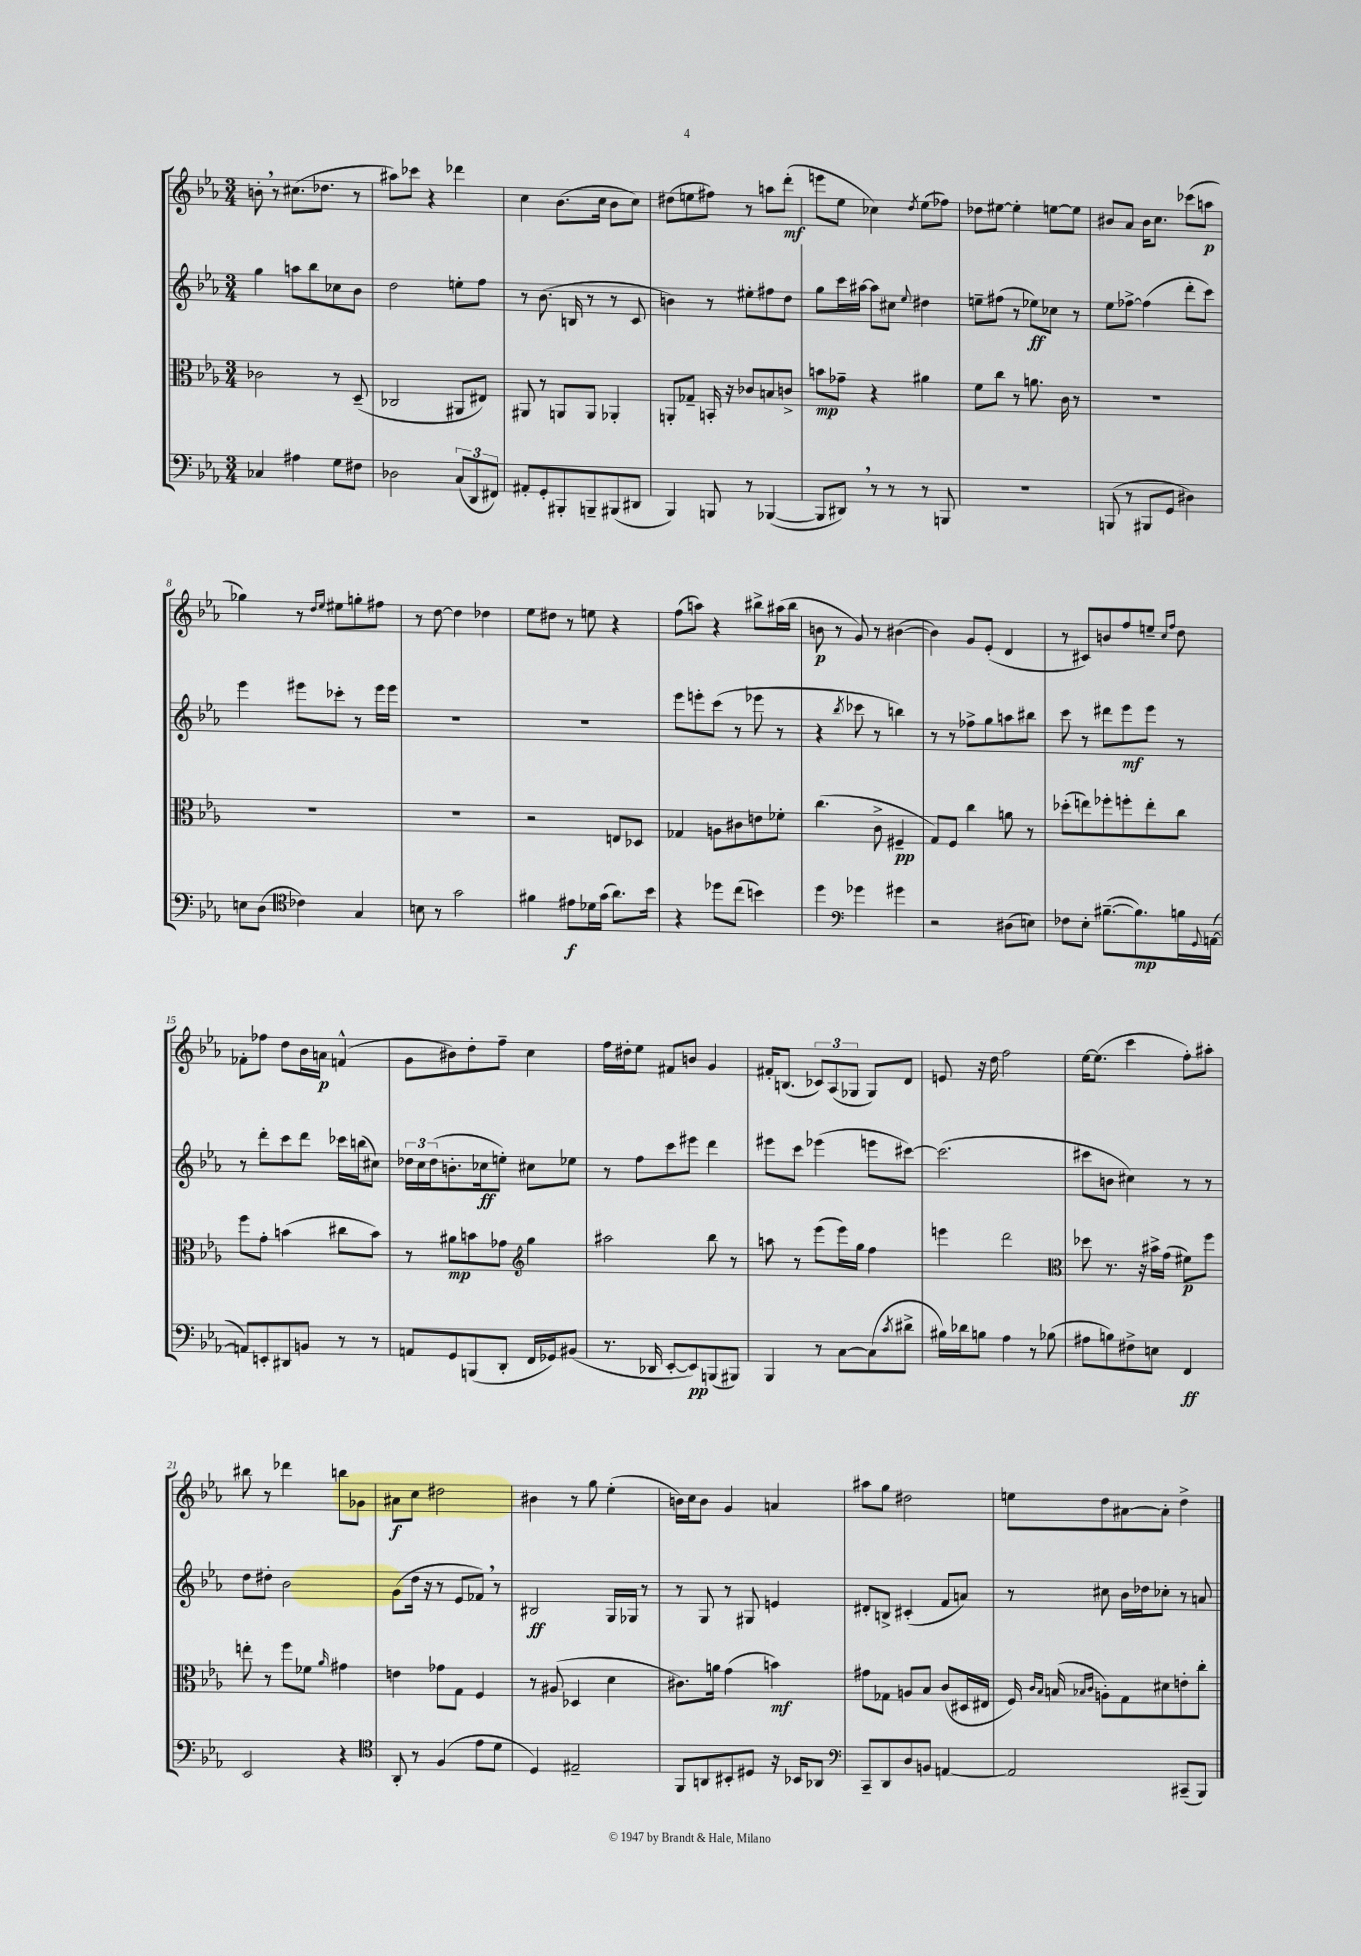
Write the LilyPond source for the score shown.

<<
\new StaffGroup <<
\new Staff = "s0" {
    \clef treble \key ees \major \numericTimeSignature \time 3/4
    b'8-. \breathe r8 cis''8.( des''8. r8 |
    ais''8) ces'''8 r4 des'''4 |
    c''4 bes'8.( c''16 bes'8 c''8) |
    dis''8( e''8 fis''8) r8 a''8 d'''8-.\mf( |
    e'''8 ees''8 ces''4) \acciaccatura { d''8 } ees''8( fes''8) |
    des''8 eis''8~ eis''4-. e''8~ e''8 |
    bis'8 aes'8 bis'16 c''8. ces'''8( a''8\p |
    ges''4) r8 \grace { d''16 ees''16 } eis''8 g''8-. fis''8 |
    r8 d''8~ d''4 des''4 |
    ees''8 dis''8 r8 e''8 r4 |
    f''8( a''8) r4 bis''8-> ais''16( bis''16 |
    b'8\p r8 g'8) r8 bis'4~( |
    bis'4) g'8 ees'8-.( d'4 |
    r8 cis'8) b'8 f''8 e''8-- \grace { c''16 f''16 } d''8 |
    fes'8-. fes''8 d''8 bes'16 a'16\p f'4-^( |
    g'8 bis'8) d''8-. f''8-- c''4 |
    f''16 dis''16-. ees''8 fis'8 b'8 g'4 |
    fis'16-. b8.( \tuplet 3/2 { ces'8) aes8( ges8 } ges8) d'8 |
    e'8 r16 d''16 f''2 |
    ees''16~ ees''8.( c'''4 f''8-.) ais''8-. |
    bis''8 r8 des'''4 b''8 ges'8 |
    ais'8\f c''8 dis''2 |
    bis'4 r8 g''8 ees''4-.( |
    b'16) c''16 b'8 g'4 a'4 |
    ais''8 g''8 dis''2 |
    e''8 d''8 ais'8~ ais'8-. d''4-> \bar "|." |
}
\new Staff = "s1" {
    \clef treble \key ees \major \numericTimeSignature \time 3/4
    g''4 a''8 bes''8 ces''8 bes'8 |
    d''2 e''8-. f''8 |
    r8 bes'8.( b16 r8 r8 c'8 |
    b'4) r8 eis''8-. fis''8 d''8 |
    g''8 c'''16 ais''16~ ais''8 cis''8 \appoggiatura { ees''8 } dis''4 |
    e''8-- fis''8( r8 ees''8\ff) ces''8 r8 |
    ees''8 fes''8~-> fes''4( d'''8-. c'''8) |
    ees'''4 eis'''8 ces'''8-. r8 eis'''16 eis'''16 |
    R2. |
    R2. |
    ees'''8 e'''8-. c'''8( r8 ees'''8 r8 |
    r4 \acciaccatura { bes''8 } ces'''8 r8 b''4) |
    r8 r8 fes''8-> g''8 a''8 bis''8 |
    c'''8 r8 dis'''8 ees'''8\mf ees'''8 r8 |
    r8 d'''8-. c'''8 d'''8 ces'''16 b''16( cis''8) |
    \tuplet 3/2 { des''16 c''16 des''16( } b'8.-. ces''16\ff e''8-.) cis''8 ees''8 |
    r8 f''8 c'''8 eis'''8 d'''4 |
    eis'''8 c'''8 ees'''4( e'''8 cis'''8~) |
    cis'''2.( |
    cis'''8 b'8 cis''4) r8 r8 |
    d''8 dis''8-. bes'2 |
    g'8( d''16 r16 r8 ees'8 fes'8) \breathe r8 |
    bis2\ff g16 ges16 r8 |
    r8 g8 r8 gis8 e'4 |
    dis'8-. b8-> cis'4-.( f'8 a'8) |
    r8 cis''8 bes'16 des''16 ces''8-. r8 a'8 \bar "|." |
}
\new Staff = "s2" {
    \clef alto \key ees \major \numericTimeSignature \time 3/4
    ces'2 r8 d8--( |
    ces2 ais,8 eis8) |
    ais,8 r8 a,8 a,8 aes,4-. |
    a,8-. ges8-- b,16-. r16 ces'8 b8 c'8-> |
    b'8\mp ges'8-- r4 ais'4 |
    f'8 c''8 r8 a'8. c'16 r8 |
    R2. |
    R2. |
    R2. |
    r2 e8 des8 |
    ges4 a8 cis'8 e'8 fes'8-. |
    c''4.( c'8-> fis4--\pp |
    g8) f8 c''4 a'8 r8 |
    des''8-.( e''8) fes''8-. f''8-. e''8-. c''8 |
    f''8 g'8-. b'4( cis''8 b'8) |
    r8 ais'8\mp b'8 ges'8 \clef treble g''4 |
    ais''2 bes''8 r8 |
    a''8 r8 ees'''8( ees'''16) g''16 f''4 |
    e'''4 d'''2 |
    \clef alto des''8 r8. r16 bis'16-> g'16( fis'8\p) f''8 |
    e''8-. r8 f''8 fes'8 \grace { aes'16 } gis'4 |
    e'4 ges'8 g8 f4 |
    r8 ais8( des4 d'4 |
    cis'8.) a'16 g'4( b'4\mf) |
    gis'8 ges8 a8 bes8 c'8( dis16 eis16 |
    f16) \grace { c'16 bes16 } b16( \grace { bes16 c'16 } a8-.) g8 dis'8 e'8-. c''8-. \bar "|." |
}
\new Staff = "s3" {
    \clef bass \key ees \major \numericTimeSignature \time 3/4
    ces4 ais4 g8 fis8 |
    des2 \tuplet 3/2 { c8( d,8 fis,8) } |
    ais,8-. g,8-. bis,,8-. b,,8-- bis,,8( dis,8 |
    bes,,4) b,,8 r8 bes,,4~( |
    bes,,8 dis,8) \breathe r8 r8 r8 b,,8 |
    R2. |
    b,,8( r8 bis,,8 g,8 dis4) |
    e8 d8( \clef tenor ces'4) g4 |
    b8 r8 g'2 |
    fis'4 eis'8\f des'16 g'16( aes'8.) bes'16 |
    r4 des''8 c''8( b'4) |
    d''4 \clef bass ges'4 gis'4 |
    r2 dis8( e8) |
    fes8 ees8-. bis8.~--( bis8.\mp) b16 \appoggiatura { g,8 } a,16~( |
    a,8) e,8-. dis,8 b,8 r8 r8 |
    a,8 g,8 b,,8( d,8-. f,16 ges,16) bis,8( |
    r8. des,16 ees,8~-. ees,8\pp) b,,8( bis,,8) |
    bes,,4 r8 c8~ c8( \acciaccatura { c'8 } dis'8-> |
    bis16) des'16 b8 aes4 r8 bes8( |
    ais8 b8) fis8-> e8 f,4\ff |
    ees,2 r4 |
    \clef tenor aes,8-. r8 f4( ees'8 d'8 |
    d4) eis2-- |
    f,8 a,8 bis,8-. dis8 r16 bes,16 aes,8 |
    \clef bass c,8-- d,8 d8 b,8 a,4~ |
    a,2 cis,8--( bes,,8) \bar "|." |
}
>>
>>
